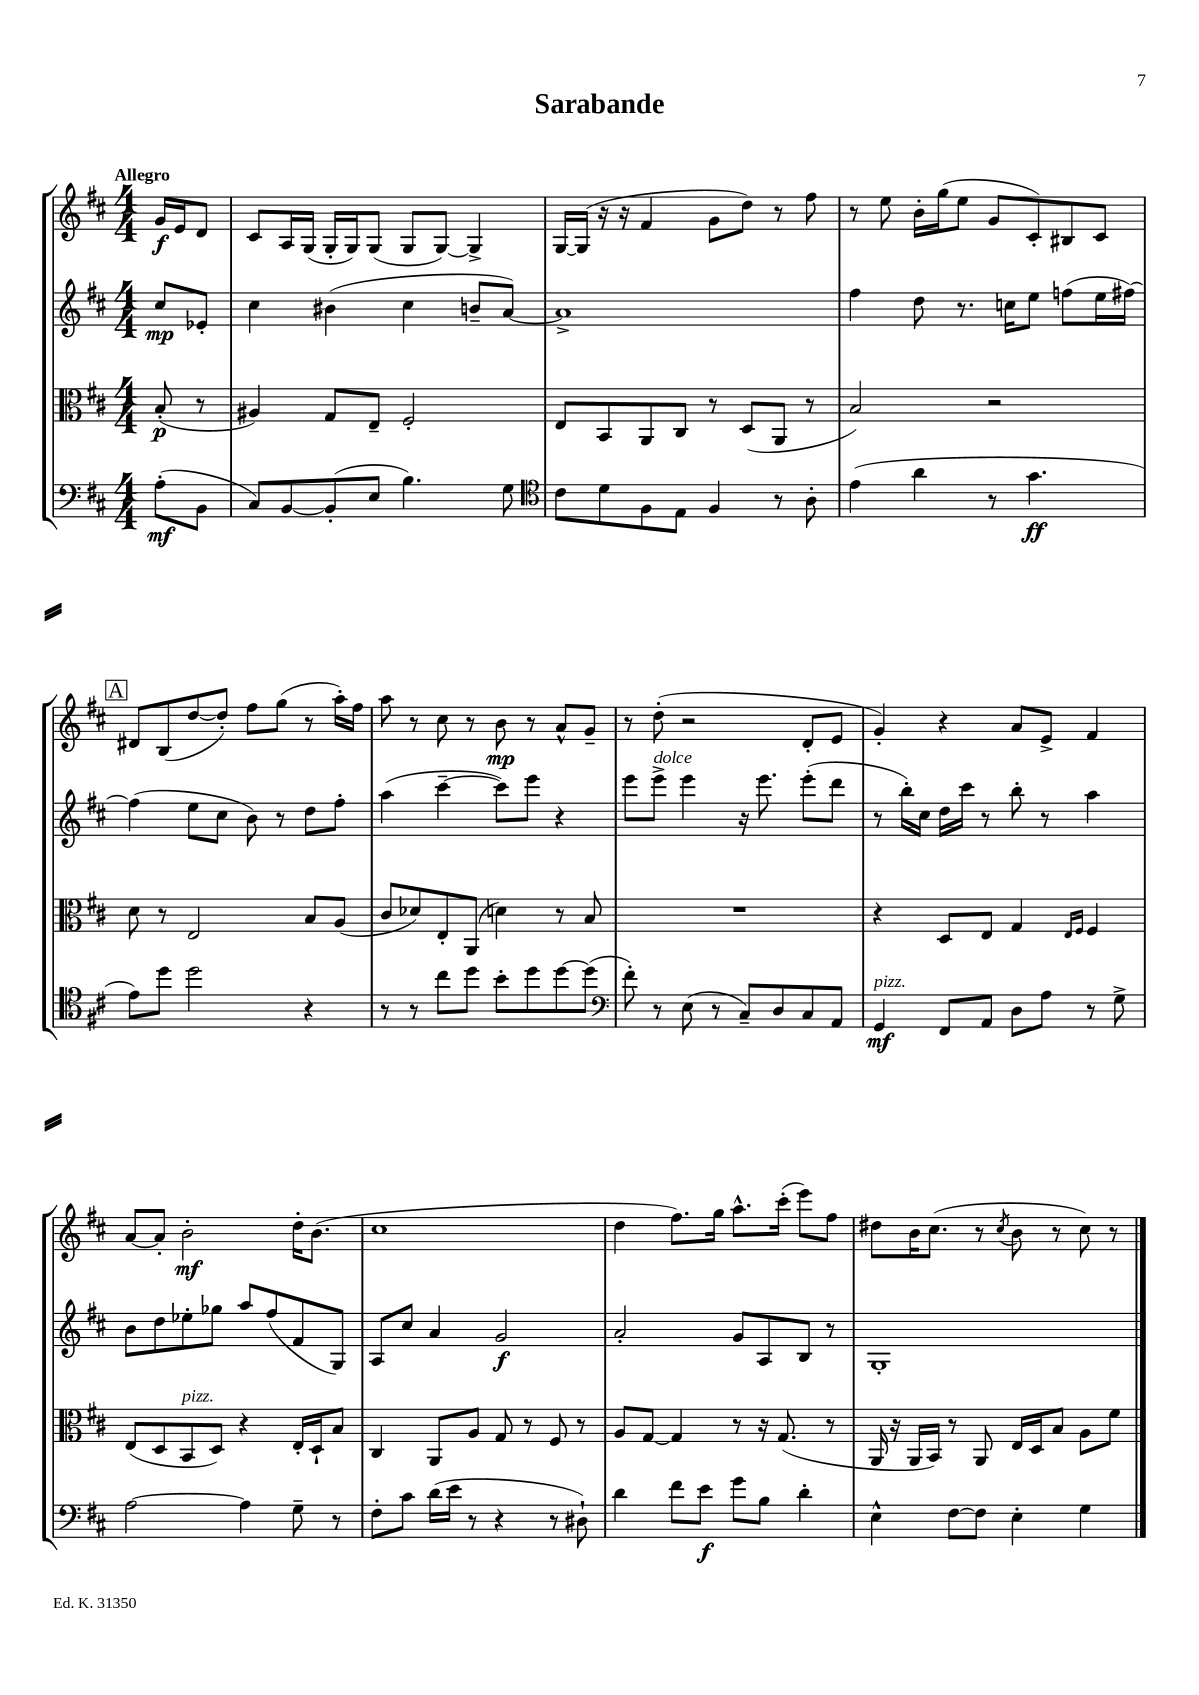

**kern	**kern	**kern	**kern
*staff4	*staff3	*staff2	*staff1
*clefF4	*clefC3	*clefG2	*clefG2
*k[f#c#]	*k[f#c#]	*k[f#c#]	*k[f#c#]
*M4/4	*M4/4	*M4/4	*M4/4
(8A'\L	(8B'/	8cc#/L	16g/LL
.	.	.	16e/J
8BB\J	8r	8e-'/J	8d/J
=	=	=	=
8C#/L)	4A#/)	4cc#\	8c#/L
[8BB/	.	.	16A/L
.	.	.	(16G/JJ
(8BB'/]	8G/L	(4b#\	16G'/LL
.	.	.	16G/J)
8E/J	8E~/J	.	(8G/J
4.B\)	2F#'/	4cc#\	8G/L
.	.	.	[8G/J)
.	.	8b~/L	4G^/]
8G\	.	[8a/J)	.
=	=	=	=
*clefC4	*	*	*
8c#\L	8E/L	1a^]	[16G/LL
.	.	.	(16G/]JJ
8d\	8BB/	.	16r
.	.	.	16r
8F#\	8AA/	.	4f#/
8E\J	8C#/J	.	.
4F#/	8r	.	8g\L
.	(8D/L	.	8dd\J)
8r	8AA/J	.	8r
8A'\	8r	.	8ff#\
=	=	=	=
(4e\	2B/)	4ff#\	8r
.	.	.	8ee\
4a\	.	8dd\	16b'\LL
.	.	.	(16gg\J
.	.	8.r	8ee\J
8r	2r	.	8g/L
.	.	16cc\LK	.
4.g\	.	8ee\J	8c#'/)
.	.	(8ff\L	8B#/
.	.	16ee\L	8c#/J
.	.	[16ff#\JJ)	.
=	=	=	=
8e\L)	8d\	(4ff#\]	8d#/L
8dd\J	8r	.	(8B/
2dd\	2E/	8ee\L	[8dd/
.	.	8cc#\J	8dd'/]J)
.	.	8b\)	8ff#\L
.	.	8r	(8gg\J
4r	8B/L	8dd\L	8r
.	(8A/J	8ff#'\J	16aa'\LL)
.	.	.	16ff#\JJ
=	=	=	=
8r	8c#/L	(4aa\	8aa\
8r	8d-/)	.	8r
8cc#\L	8E'/	[4ccc#~\	8cc#\
8dd\J	(8AA/J	.	8r
8b'\L	4d\)	8ccc#\]L)	8b\
8dd\	.	8eee\J	8r
[8dd\	8r	4r	8a^^/L
(8dd\]J	8B/	.	8g~/J
=	=	=	=
*clefF4	*	*	*
8f#'\)	1r	8eee\L	8r
8r	.	8eee^\J	(8dd'\
(8E\	.	4eee\	2r
8r	.	.	.
8C#~/L)	.	16r	.
.	.	8.eee\	.
8D/	.	.	.
8C#/	.	(8eee'\L	8d'/L
8AA/J	.	8ddd\J	8e/J
=	=	=	=
4GG/	4r	8r	4g'/)
.	.	16bb'\LL)	.
.	.	16cc#\JJ	.
8FF#/L	8D/L	16dd\LL	4r
.	.	16ccc#\JJ	.
8AA/J	8E/J	8r	.
8D\L	4G/	8bb'\	8a/L
8A\J	.	8r	8e^/J
.	16qqE/LL	.	.
.	16qqF#/JJ	.	.
8r	4F#/	4aa\	4f#/
8G^\	.	.	.
=	=	=	=
[2A\	(8E/L	8b\L	[8a/L
.	8D/	8dd\	8a'/]J
.	8BB/	8ee-'\	2b'\
.	8D/J)	8gg-\J	.
4A\]	4r	8aa/L	.
.	.	(8ff#/	.
8G~\	16E'/LL	8f#/	16dd'\LK
.	16D`/J	.	(8.b\J
8r	8B/J	8G/J)	.
=	=	=	=
8F#'\L	4C#/	8A/L	1cc#
8c#\J	.	8cc#/J	.
(16d\LL	8AA/L	4a/	.
16e\JJ	.	.	.
8r	8A/J	.	.
4r	8G/	2g/	.
.	8r	.	.
8r	8F#/	.	.
8D#`\)	8r	.	.
=	=	=	=
4d\	8A/L	2a'/	4dd\
.	[8G/J	.	.
8f#\L	4G/]	.	8.ff#\L)
8e\J	.	.	.
.	.	.	16gg\Jk
8g\L	8r	8g/L	8.aa^^\L
8B\J	16r	8A/	.
.	(8.G/	.	(16ccc#'\Jk
4d'\	.	8B/J	8eee\L)
.	8r	8r	8ff#\J
=	=	=	=
4E^^\	16AA/	1G'	8dd#\L
.	16r	.	.
.	16AA/LL	.	16b\K
.	16BB/JJ)	.	(8.cc#\J
[8F#\L	8r	.	.
8F#\]J	8AA/	.	8r
.	.	.	8qcc#/
4E'\	16E/LL	.	8b\
.	16D/J	.	.
.	8B/J	.	8r
4G\	8A\L	.	8cc#\)
.	8f#\J	.	8r
==	==	==	==
*-	*-	*-	*-
